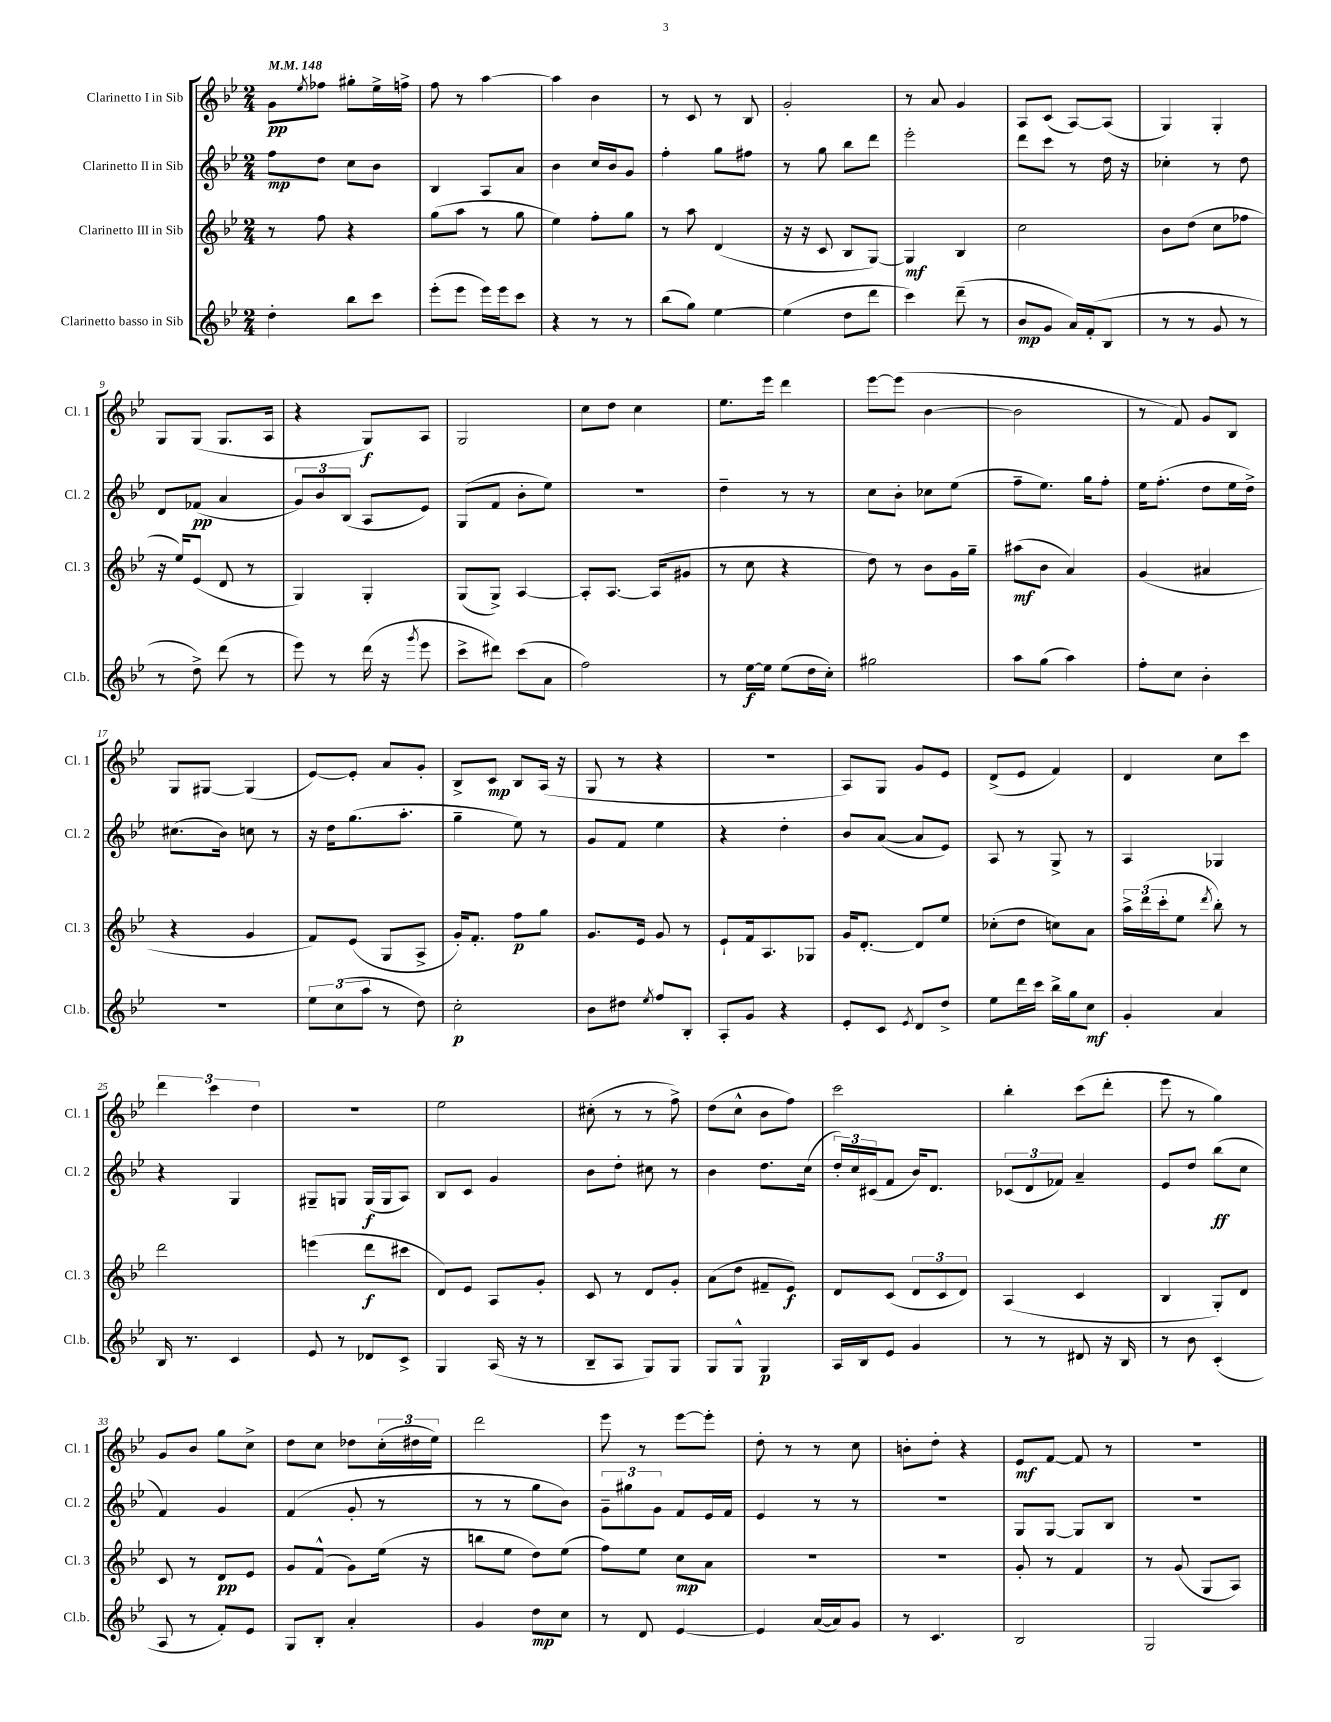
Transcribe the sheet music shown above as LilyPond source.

<<
\new StaffGroup <<
\new Staff = "s0" \with { instrumentName = "Clarinetto I in Sib" shortInstrumentName = "Cl. 1" } {
    \clef treble \key bes \major \numericTimeSignature \time 2/4 \tempo 4 = 148
    g'8\pp \acciaccatura { ees''8 } fes''8 gis''8-. ees''16-> f''16-> |
    f''8 r8 a''4~ |
    a''4 bes'4 |
    r8 c'8 r8 bes8 |
    g'2-. |
    r8 a'8 g'4 |
    a8 c'8( a8~) a8( |
    g4) g4-. |
    g8 g8( g8. a16 |
    r4 g8\f) a8 |
    g2 |
    c''8 d''8 c''4 |
    ees''8. ees'''16 d'''4 |
    ees'''8~ ees'''8( bes'4~ |
    bes'2 |
    r8 f'8) g'8 bes8 |
    g8 gis8~ gis4( |
    ees'8~) ees'8-. a'8 g'8-. |
    bes8-> c'8\mp bes8 a16( r16 |
    g8 r8 r4 |
    R2 |
    a8) g8 g'8 ees'8 |
    d'8->( ees'8 f'4) |
    d'4 c''8 c'''8 |
    \tuplet 3/2 { d'''4 c'''4 d''4 } |
    R2 |
    ees''2 |
    cis''8-.( r8 r8 f''8->) |
    d''8( c''8-^ bes'8 f''8) |
    c'''2 |
    bes''4-. c'''8( d'''8-. |
    ees'''8 r8 g''4) |
    g'8 bes'8 g''8 c''8-> |
    d''8 c''8 des''8 \tuplet 3/2 { c''16-.( dis''16 ees''16) } |
    d'''2 |
    ees'''8 r8 ees'''8~ ees'''8-. |
    d''8-. r8 r8 c''8 |
    b'8-. d''8-. r4 |
    ees'8\mf f'8~ f'8 r8 |
    r2 \bar "|." |
}
\new Staff = "s1" \with { instrumentName = "Clarinetto II in Sib" shortInstrumentName = "Cl. 2" } {
    \clef treble \key bes \major \numericTimeSignature \time 2/4
    f''8\mp d''8 c''8 bes'8 |
    bes4 a8 a'8 |
    bes'4 c''16 bes'16 g'8 |
    f''4-. g''8 fis''8 |
    r8 g''8 bes''8 d'''8 |
    ees'''2-. |
    d'''8 c'''8 r8 d''16 r16 |
    ces''4-. r8 d''8 |
    d'8 fes'8\pp( a'4 |
    \tuplet 3/2 { g'8) bes'8 bes8( } a8 ees'8) |
    g8( f'8 bes'8-. ees''8) |
    R2 |
    d''4-- r8 r8 |
    c''8 bes'8-. ces''8 ees''8( |
    f''8-- ees''8.) g''16 f''8-. |
    ees''16 f''8.-.( d''8 ees''16 d''16->) |
    cis''8.( bes'16) c''8 r8 |
    r16 d''16 g''8.( a''8.-. |
    g''4-- ees''8) r8 |
    g'8 f'8 ees''4 |
    r4 d''4-. |
    bes'8 a'8~( a'8 ees'8) |
    a8 r8 g8-> r8 |
    a4 ges4 |
    r4 g4 |
    gis8-- g8 g16\f( g16 a8) |
    bes8 c'8 g'4 |
    bes'8 d''8-. cis''8 r8 |
    bes'4 d''8. c''16( |
    \tuplet 3/2 { d''16-.) c''16 cis'16( } f'8 bes'16) d'8. |
    \tuplet 3/2 { ces'8( d'8 fes'8) } a'4-- |
    ees'8 d''8 bes''8\ff( c''8 |
    f'4) g'4 |
    f'4( g'8-. r8 |
    r8 r8 g''8 bes'8) |
    \tuplet 3/2 { g'8-- gis''8 g'8 } f'8 ees'16 f'16 |
    ees'4 r8 r8 |
    R2 |
    g8 g8~ g8 bes8 |
    R2 \bar "|." |
}
\new Staff = "s2" \with { instrumentName = "Clarinetto III in Sib" shortInstrumentName = "Cl. 3" } {
    \clef treble \key bes \major \numericTimeSignature \time 2/4
    r8 f''8 r4 |
    g''8( a''8 r8 g''8 |
    ees''4) f''8-. g''8 |
    r8 a''8 d'4( |
    r16 r16 c'8 bes8 g8~) |
    g4\mf bes4 |
    c''2 |
    bes'8 d''8( c''8 fes''8 |
    r16 ees''16) ees'8( d'8 r8 |
    g4) g4-. |
    g8( g8->) a4~ |
    a8-. a8.~ a16( gis'8 |
    r8 c''8 r4 |
    d''8) r8 bes'8 g'16 g''16-- |
    ais''8\mf( bes'8 a'4) |
    g'4( ais'4 |
    r4 g'4 |
    f'8) ees'8( g8 a8-> |
    g'16-.) f'8.-. f''8\p g''8 |
    g'8. ees'16 g'8 r8 |
    ees'8-! f'16 a8. ges8 |
    g'16 d'8.~-. d'8 ees''8 |
    ces''8-.( d''8 c''8) a'8 |
    \tuplet 3/2 { a''16-> d'''16( c'''16-. } ees''8 \acciaccatura { d'''8 } bes''8-.) r8 |
    d'''2 |
    e'''4( d'''8\f cis'''8 |
    d'8) ees'8 a8 g'8-. |
    c'8 r8 d'8 g'8-. |
    a'8( d''8 fis'8-- ees'8\f) |
    d'8 c'8( \tuplet 3/2 { d'8 c'8 d'8) } |
    a4( c'4 |
    bes4 g8-.) d'8 |
    c'8 r8 d'8\pp ees'8 |
    g'8 f'8-^( g'8) ees''16( r16 |
    b''8 ees''8 d''8) ees''8( |
    f''8) ees''8 c''8\mp a'8 |
    R2 |
    R2 |
    g'8-. r8 f'4 |
    r8 g'8( g8 a8) \bar "|." |
}
\new Staff = "s3" \with { instrumentName = "Clarinetto basso in Sib" shortInstrumentName = "Cl.b." } {
    \clef treble \key bes \major \numericTimeSignature \time 2/4
    d''4-. bes''8 c'''8 |
    ees'''8-.( ees'''8 ees'''16) ees'''16 c'''8 |
    r4 r8 r8 |
    bes''8( g''8) ees''4~ |
    ees''4( d''8 d'''8 |
    c'''4) d'''8--( r8 |
    bes'8\mp g'8 a'16) f'16-.( bes8 |
    r8 r8 g'8 r8 |
    r8 d''8->) d'''8( r8 |
    ees'''8) r8 d'''16( r16 \acciaccatura { g'''8 } ees'''8 |
    c'''8-> dis'''8) c'''8( a'8 |
    f''2) |
    r8 ees''16~\f ees''16 ees''8( d''16 c''16-.) |
    gis''2 |
    a''8 g''8( a''4) |
    f''8-. c''8 bes'4-. |
    R2 |
    \tuplet 3/2 { ees''8 c''8( a''8 } r8 d''8) |
    c''2-.\p |
    bes'8 dis''8 \acciaccatura { ees''8 } f''8 bes8-. |
    a8-. g'8 r4 |
    ees'8-. c'8 \acciaccatura { ees'8 } d'8 d''8-> |
    ees''8 d'''16 c'''16 bes''16-> g''16 c''8\mf |
    g'4-. a'4 |
    bes16 r8. c'4 |
    ees'8 r8 des'8 c'8-> |
    g4 a16( r16 r8 |
    bes8-- a8 g8) g8 |
    g8 g8-^ g4\p |
    a16 bes16 ees'8 g'4 |
    r8 r8 dis'8 r16 bes16 |
    r8 bes'8 c'4-.( |
    a8 r8 f'8-.) ees'8 |
    g8 bes8-. a'4-. |
    g'4 d''8\mp c''8 |
    r8 d'8 ees'4~ |
    ees'4 a'16~( a'16) g'8 |
    r8 c'4. |
    bes2 |
    g2 \bar "|." |
}
>>
>>
